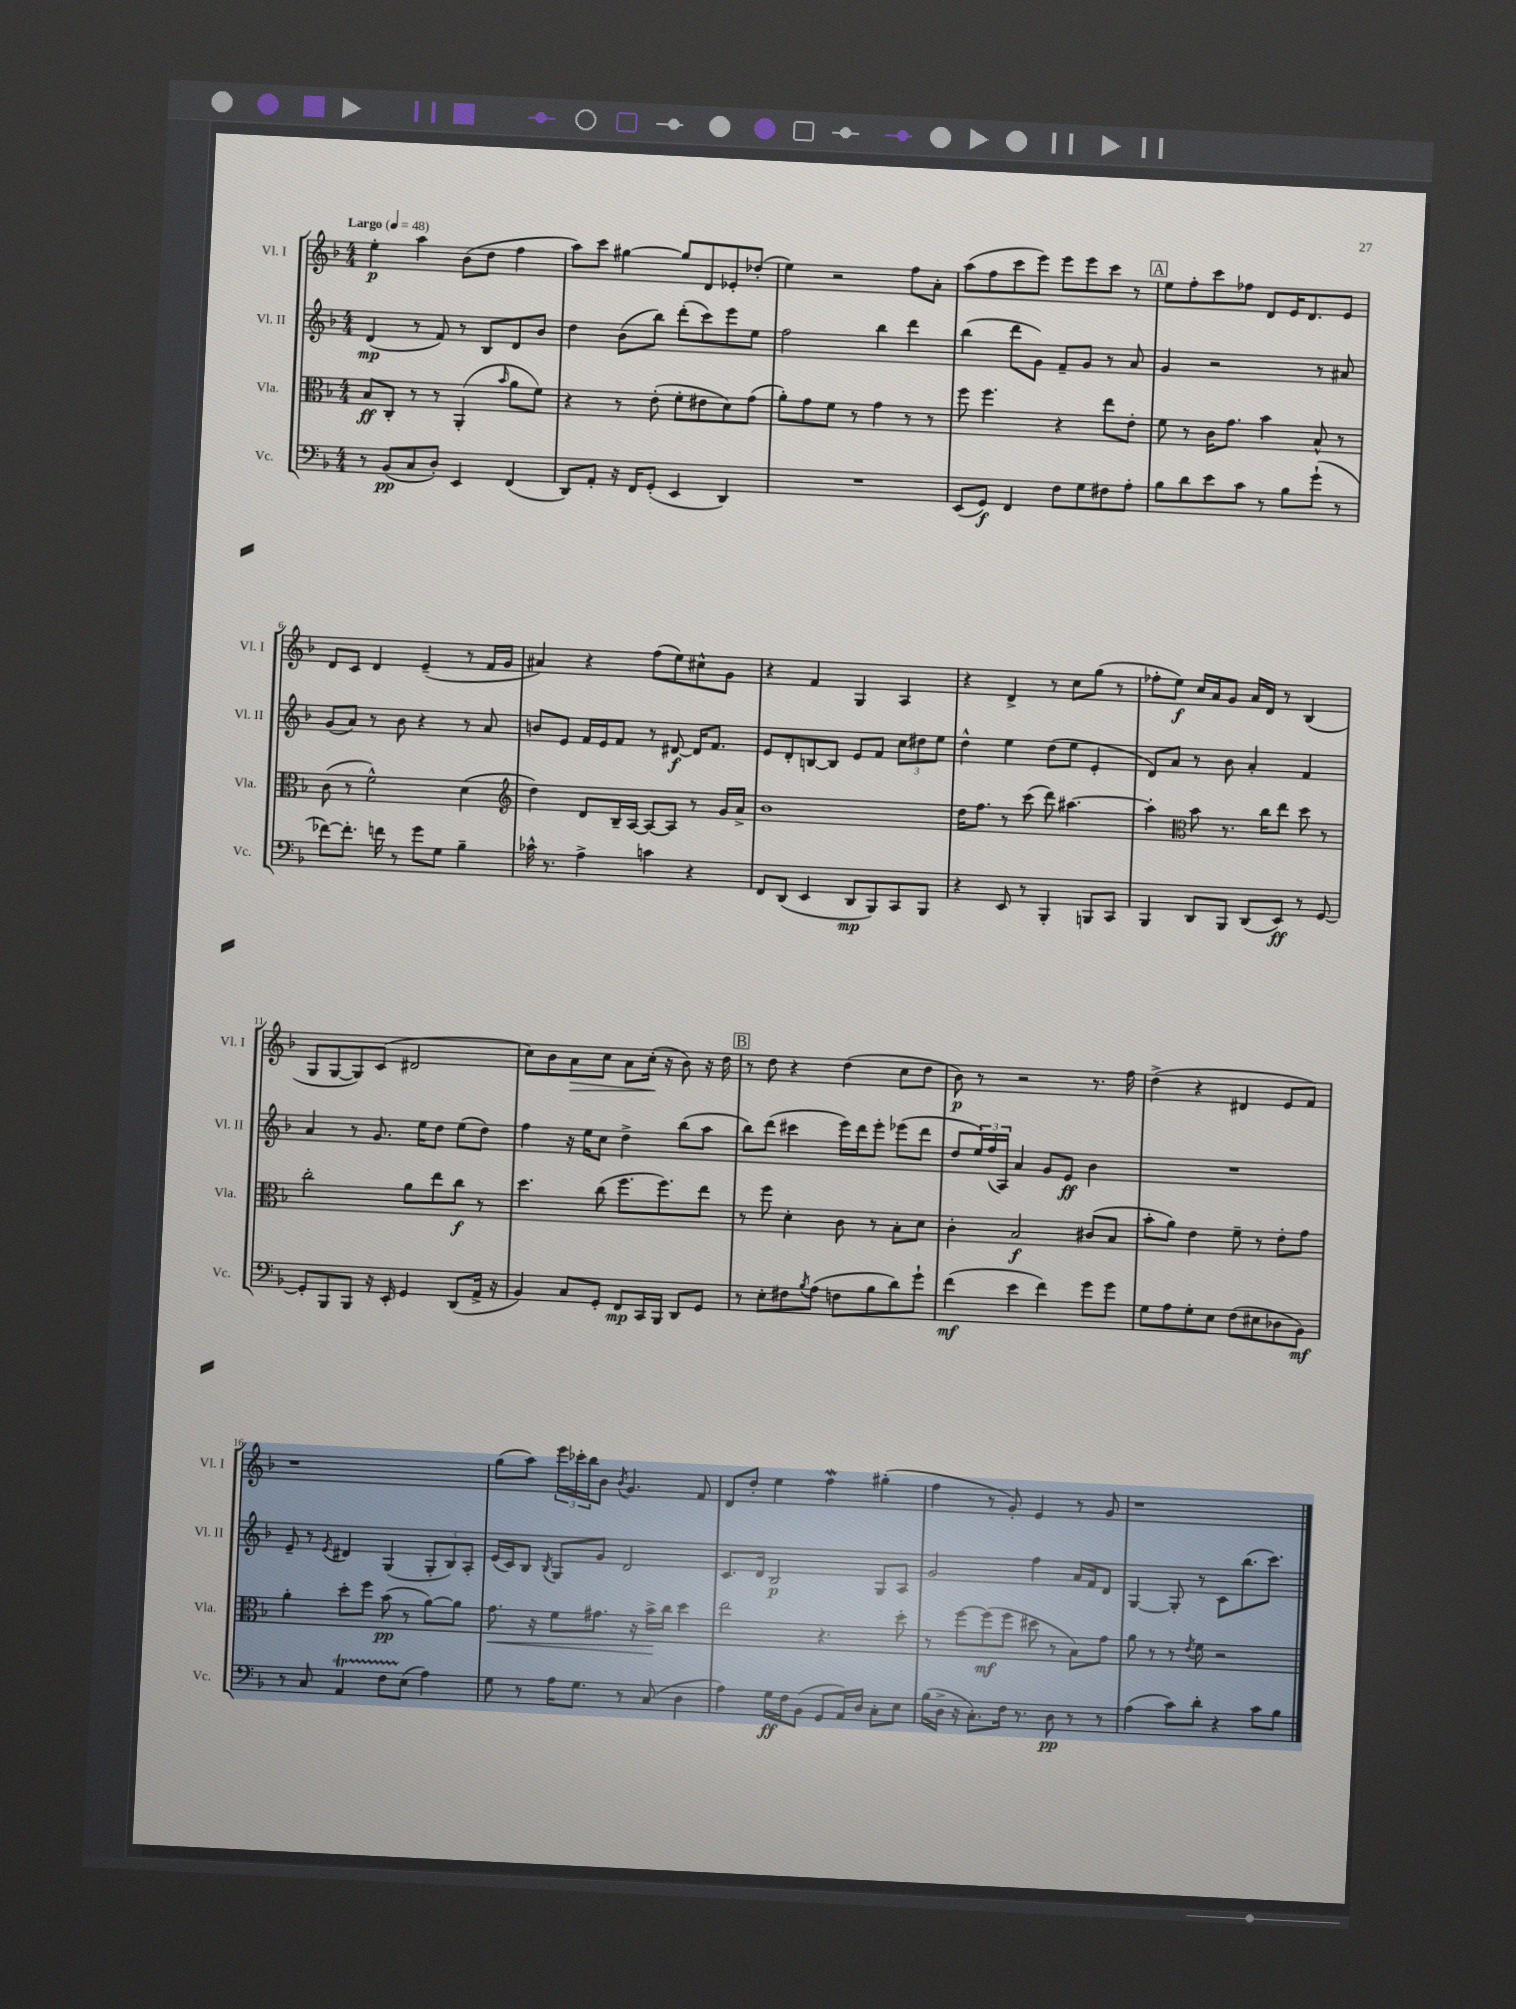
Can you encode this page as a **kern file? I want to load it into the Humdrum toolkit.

**kern	**kern	**kern	**kern
*staff4	*staff3	*staff2	*staff1
*clefF4	*clefC3	*clefG2	*clefG2
*k[b-]	*k[b-]	*k[b-]	*k[b-]
*M4/4	*M4/4	*M4/4	*M4/4
*MM48	*MM48	*MM48	*MM48
8r	8B-	(4d	4ee'
(8BB-	8C'	.	.
8C	8r	8r	4aa
8D')	8r	8f)	.
4EE	(4AA'	8r	(8b-
.	.	8B-	8dd
.	16qqb-	.	.
(4FF	8a	8d	4ff
.	8f)	8b-	.
=	=	=	=
8DD)	4r	4dd	8aa)
8AA'	.	.	8ccc
16r	8r	(8b-	[4gg#
16FF	.	.	.
(8GG'	(8e'	8bb-)	.
4EE	8f'	(8ddd'	8gg#]
.	8e#	8ccc)	8d
4DD)	8d)	8eee	8e-'
.	(8g	8ee	(8dd-'
=	=	=	=
1r	8a')	2ff	4ee)
.	8g	.	.
.	8f	.	2r
.	8r	.	.
.	4g	4bb-	.
.	8r	4ddd	8ff
.	8r	.	8a'
=	=	=	=
(8EE	8ff	(4bb-	(8aa
8GG)	4.ff	.	8ff
4FF	.	8ddd	8ccc
.	.	8g)	8eee)
8F	4r	8f~	8eee
8G	.	8g	8eee
8F#	8ee	8r	8ccc
8A'	8e'	8a	8r
=	=	=	=
8B-	8f	4g	8ee
8d	8r	.	8ff'
8e	16c	2r	8ccc
.	8.g	.	.
8c	.	.	8ff-
8r	4b-	.	8d
8B-	.	.	16e
.	.	.	8.d
(8g`	8B-^^	8r	.
8r	8r	8a#	8e
=	=	=	=
[8f-)	(8c	(8g	8d
8.f-']	8r	8a)	8c
.	2f^^)	8r	4d
16f	.	.	.
8r	.	8b-	.
8g	.	4r	(4e~
8G	.	.	.
4B-~	(4d	8r	8r
.	.	8a	16f
.	.	.	16g
=	=	=	=
*	*clefG2	*	*
16c-^^	4dd)	8b	4a#)
8.r	.	.	.
.	.	8e	.
4A^	8d	16f	4r
.	.	16e	.
.	16B-~	8f	.
.	[16A	.	.
4c	8A_	8r	(8ff
.	8A]	[8d#	8ee)
4r	8r	16d#]	8cc#^^
.	.	8.f	.
.	16g	.	8g
.	16a^	.	.
=	=	=	=
8FF	1b-	8e	4r
(8DD	.	8d'	.
4EE	.	[8B	4f
.	.	8B]	.
8DD	.	8e	4G
8BBB-)	.	8f	.
8CC	.	12cc	4A
.	.	12dd#	.
8BBB-	.	.	.
.	.	12ee	.
=	=	=	=
4r	16dd	4dd^^	4r
.	8.ff	.	.
8EE	8r	4ee	4d^
8r	(8ccc	.	.
4BBB-'	8ddd)	(8dd	8r
.	[4.aa#	8ee	8cc
8BBB	.	4e'	(8gg
8CC	.	.	8r
=	=	=	=
4BBB-	4aa#']	8d)	8ff-'
.	.	8a	8ee)
*	*clefC3	*	*
8DD	8b-	8r	16cc
.	.	.	16a
8BBB-	8.r	8b-	8g
(8DD	.	4a'	16a
.	16cc	.	16d
8EE)	8ee	.	8r
8r	8dd	4f	(4B-
[8GG	8r	.	.
=	=	=	=
8GG']	2cc'	4a	8G
8BBB-	.	.	[8G
8BBB-	.	8r	8G])
16r	.	8.g	(8c
16EE'	.	.	.
4GG	8a	.	2d#
.	.	16ee	.
.	8ee	8dd	.
(8DD	8cc	(8ee	.
16AA^	8r	8dd)	.
16r	.	.	.
=	=	=	=
4BB-)	4.dd	4ff	8cc)
.	.	.	8b-
8C	.	16r	8a
.	.	16ee	.
8GG'	(8cc	8cc	8cc
8FF	8.ff	4dd^	8a
16CC	.	.	(16cc'
16BBB-	8.ff)	.	16r
8DD	.	(8bb-	8b-)
8GG	8ee	8aa	16r
.	.	.	16dd
=	=	=	=
8r	8r	8bb-)	8r
8E'	8ff	(8ddd	8dd
8F#	4d'	4ccc#	4r
8qB-	.	.	.
(8A	.	.	.
8F	8c	16eee)	(4dd
.	.	16ddd	.
8B-	8r	8eee'	.
8d)	8B-'	(8eee-	8cc
8g`	8d	8ddd	8dd
=	=	=	=
(4f	4c'	8dd	8b-)
.	.	24ee)	8r
.	.	(24ff	.
.	.	24A)	.
4e	2B-	4a	2r
4f)	.	8g	.
.	.	8e	.
8g	(8c#	4b-	8.r
8g	8B-	.	.
.	.	.	16ff
=	=	=	=
8G	8b-'	1r	(4dd^
8A	8a)	.	.
8G'	4e	.	4r
8E	.	.	.
(8F	8f~	.	4d#
8E#	8r	.	.
8D-	8e'	.	8e
8BB-)	8g	.	8f)
=	=	=	=
8r	4a'	8e~	1r
8C	.	8r	.
.	.	8qe	.
4AA	8dd'	4d#	.
.	8ff	.	.
8F	(8b-	(4G	.
(8E	8r	.	.
4A)	[8a)	12G'	.
.	.	12B-)	.
.	8a]	.	.
.	.	12A'	.
=	=	=	=
8G	8.g	(16e	(8gg
.	.	16c)	.
8r	.	8B-	8aa)
.	16r	.	.
.	.	8qB-	.
16A	8f	8G	24eee
.	.	.	24ccc-'
8.G	.	.	.
.	.	.	24bb-
.	8.g#	8g	8b-
.	.	.	8qb-
8r	.	2d	4.g
.	16r	.	.
(8C	16b-^	.	.
.	16cc	.	.
4D	4dd	.	.
.	.	.	8f
=	=	=	=
4A)	2ee	8.c	8d
.	.	.	8dd'
.	.	16d	.
16G	.	2B-	4ee
16F	.	.	.
(8BB-	.	.	.
8GG	4.r	.	4ff
16AA)	.	.	.
16D	.	.	.
8C'	.	8G	(4gg#'
8E	8dd'	8A	.
=	=	=	=
(16B-	8r	2g	4ff
16D^	.	.	.
16r	[8ff	.	.
8.C')	.	.	.
.	(8ff]	.	8r
16F	8ff	.	8g')
8.r	.	.	.
.	8dd#	4ff	4e
8D	8r	.	.
8r	8B-)	16a	8r
.	.	16f	.
8r	8g	8d	8g
=	=	=	=
(4A	8a	[4G	1r
.	8r	.	.
8c)	8r	8G']	.
.	8qe	.	.
8d'	8f	8r	.
4r	2r	8c	.
.	.	(8.bb-	.
8c	.	.	.
.	.	8.ccc)	.
8B-	.	.	.
==	==	==	==
*-	*-	*-	*-
